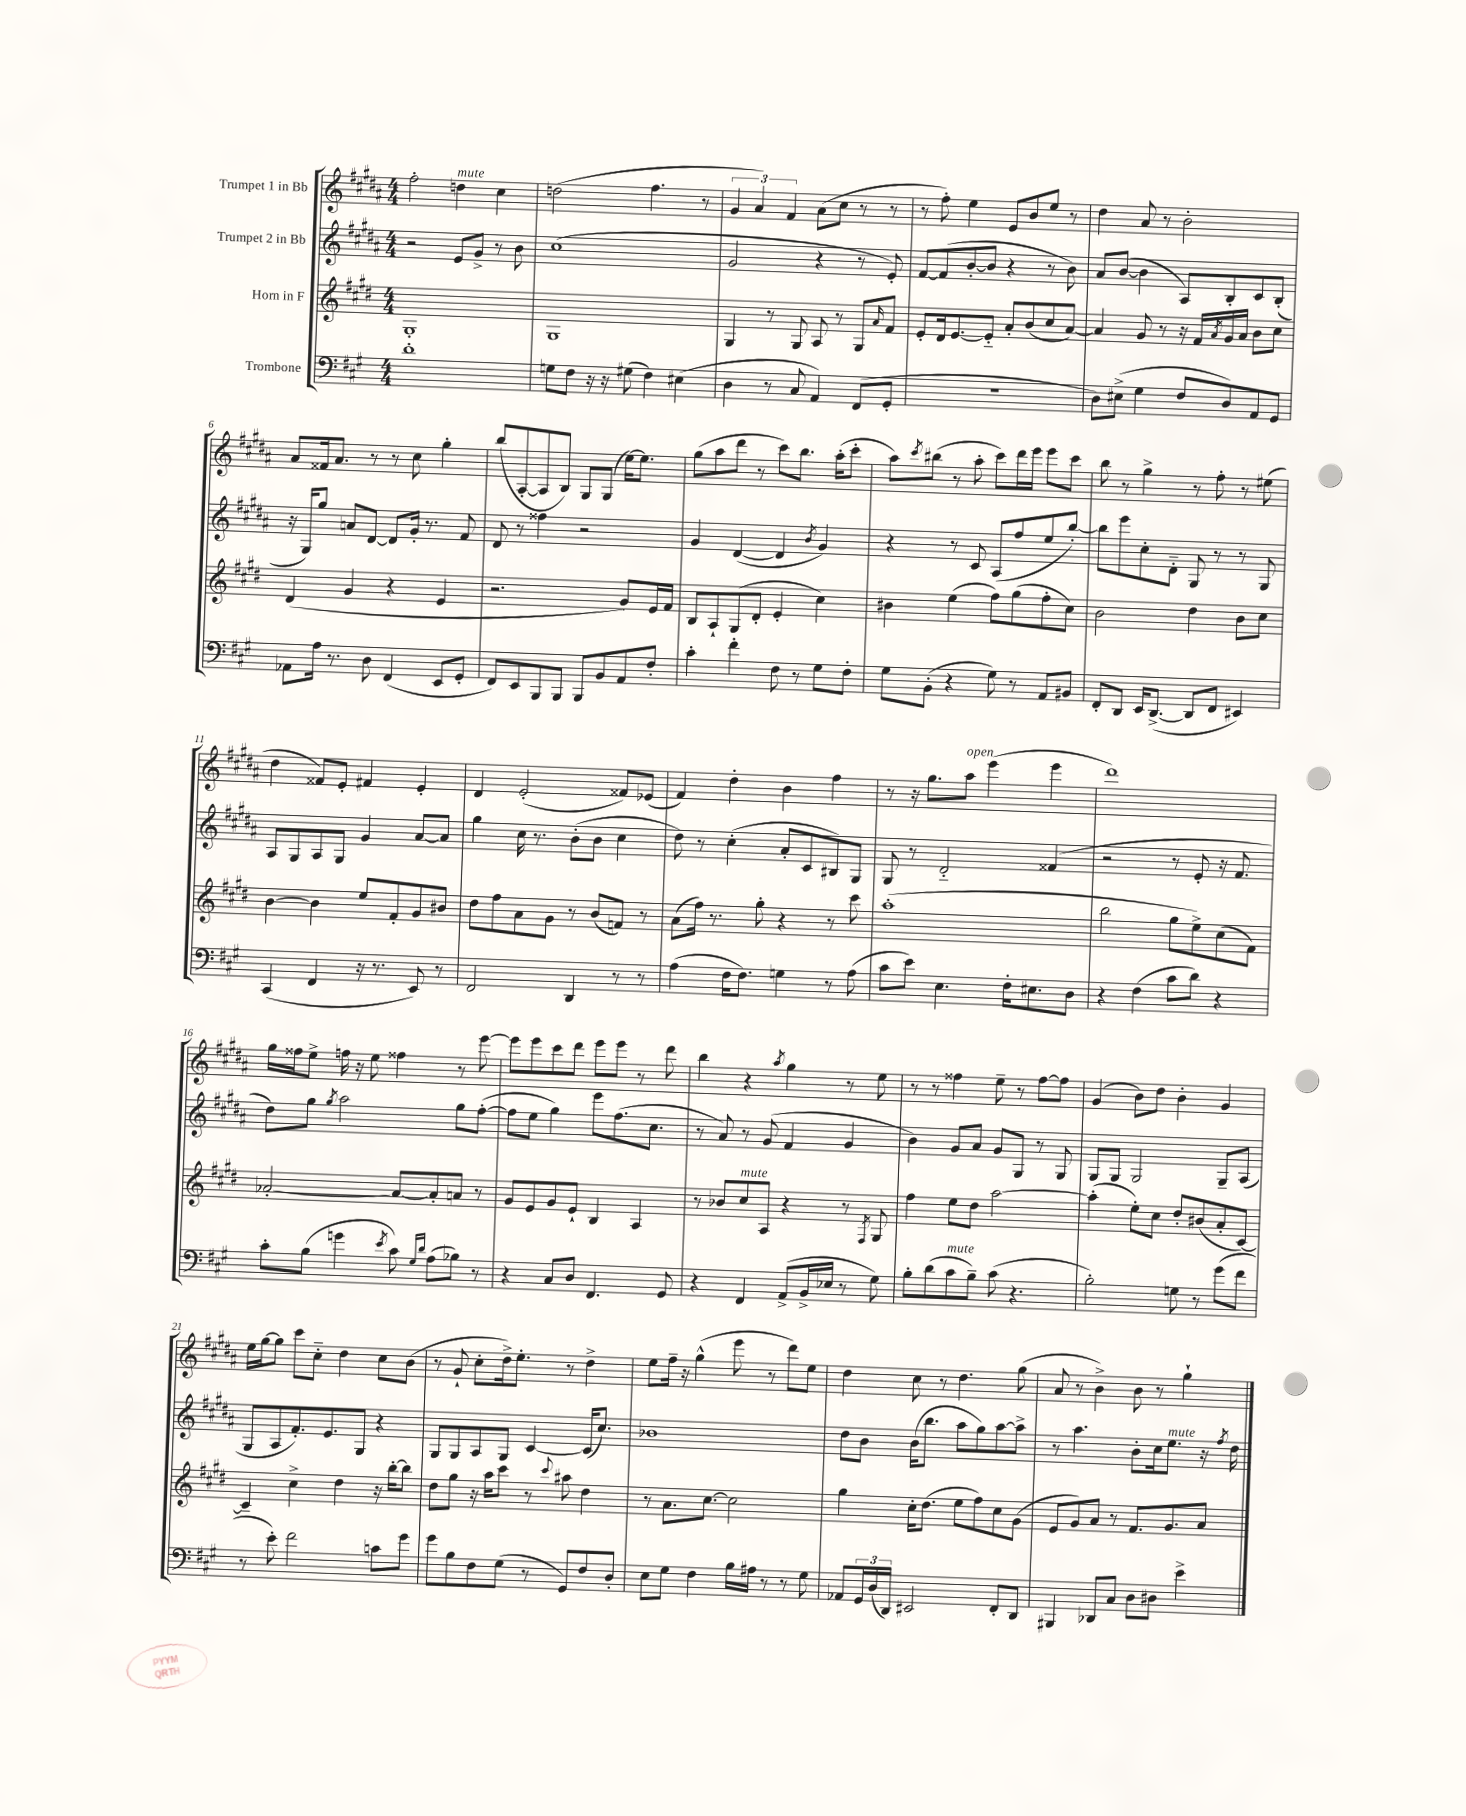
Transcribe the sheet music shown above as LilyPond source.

<<
\new StaffGroup <<
\new Staff = "s0" \with { instrumentName = "Trumpet 1 in Bb" } {
    \clef treble \key b \major \numericTimeSignature \time 4/4
    fis''2-. d''4^\markup { \italic "mute" } cis''4 |
    d''2( fis''4. r8 |
    \tuplet 3/2 { gis'4 ais'4) fis'4 } ais'8( cis''8 r8 r8 |
    r8 fis''8-.) e''4 e'8 b'8 e''8 r8 |
    dis''4 ais'8 r8 b'2-. |
    ais'8 fisis'16 ais'8. r8 r8 cis''8 gis''4-. |
    b''8( ais8~-. ais8 b8) gis8 gis8( e''16~) e''8. |
    gis''8( ais''8 dis'''8 r8 cis'''8) b''8. ais''16-.( cis'''8-. |
    ais''8) \acciaccatura { cis'''8 } bis''8( r8 ais''8-. cis'''8) dis'''16 e'''16 e'''8 cis'''8 |
    b''8 r8 gis''4-> r8 fis''8-. r8 eis''8( |
    dis''4 fisis'8) e'8-. fis'4 e'4-. |
    dis'4 e'2-.( fisis'8) ees'8( |
    fis'4) dis''4-. b'4 fis''4 |
    r8 r16 gis''8. ais''8^\markup { \italic "open" } e'''4( e'''4 |
    dis'''1) |
    gis''16 fisis''16 e''8-> f''16 r16 e''8 fisis''4 r8 e'''8~ |
    e'''8 e'''8 cis'''8 dis'''8 e'''8 e'''8 r8 dis'''8 |
    b''4 r4 \acciaccatura { ais''8 } gis''4 r8 e''8 |
    r8 r8 fisis''4 e''8-- r8 fisis''8~ fisis''8 |
    gis'4( b'8) dis''8 b'4-. gis'4 |
    e''16 gis''16~ gis''8 cis'''8 cis''8-_ dis''4 cis''8 b'8( |
    r8 gis'8-! cis''8-. dis''16->) e''8.-. r8 dis''4-> |
    e''8 fis''16-- r16 gis''4-^( e'''8 r8 dis'''8) e''8 |
    dis''4 cis''8 r8 dis''4. gis''8( |
    ais'8 r8 b'4->) b'8 r8 gis''4-! \bar "|." |
}
\new Staff = "s1" \with { instrumentName = "Trumpet 2 in Bb" } {
    \clef treble \key b \major \numericTimeSignature \time 4/4
    r2 e'8 gis'8-> r8 b'8 |
    cis''1( |
    gis'2 r4 r8 e'8-.) |
    fis'8~ fis'8( b'8~-. b'8 r4 r8 b'8) |
    ais'8 b'8~( b'4 ais8) b8-. cis'8 b8-.( |
    r16 gis16) gis''8 a'8 dis'8~ dis'8 gis'16-. r8. fis'8 |
    dis'8 r8 fisis''4 r2 |
    gis'4 dis'4~( dis'4 \acciaccatura { b'8 } gis'4) |
    r4 r8 cis'8 ais8( fis''8 e''8 b''8~-.) |
    b''8 e'''8 cis''8-. dis'8-_ gis8 r8 r8 gis8 |
    ais8 gis8 ais8 gis8 gis'4 ais'8~ ais'8 |
    gis''4 cis''16 r8. b'8-.( b'8 cis''4 |
    dis''8) r8 cis''4-.( ais'8-. cis'8 bis8) gis8 |
    gis8 r8 dis'2-_ fisis'4( |
    r2 r8 e'8-. r16 fis'8. |
    dis''8) gis''8 \acciaccatura { gis''8 } ais''2 gis''8 fis''8~-.( |
    fis''8 e''8 gis''4) e'''8 fis''8.( cis''8. |
    r8 ais'8) r8 gis'8( fis'4 gis'4 |
    b'4) gis'8 ais'8 gis'8 gis8 r8 gis8 |
    gis8 gis8 gis2 gis8-- ais8( |
    gis8 ais8 fis'8.-.) e'8. gis8 r4 |
    gis8 gis8 ais8 gis8 cis'4~ cis'16( cis''8.) |
    bes'1 |
    dis''8 b'8 b'16( b''8. ais''8 gis''8) ais''8~ ais''8-> |
    r8 ais''4. b'8-. cis''16 e''8.^\markup { \italic "mute" } r16 \acciaccatura { fis''8 } dis''16 \bar "|." |
}
\new Staff = "s2" \with { instrumentName = "Horn in F" } {
    \clef treble \key e \major \numericTimeSignature \time 4/4
    gis1-. |
    gis1 |
    gis4 r8 gis8 a8 r8 gis8 \grace { a'16 } fis'8 |
    e'8-. dis'16 e'8.~ e'8-_ a'8-. b'8( cis''8 a'8~) |
    a'4 gis'8 r8 r16 fis'16 \acciaccatura { a'8 } gis'16 a'16 b'8 cis''8 |
    dis'4( gis'4 r4 e'4 |
    r2. gis'8) e'16 fis'16 |
    b8 a8-! gis8( dis'8-. e'4-. cis''4) |
    bis'4 e''4( fis''8) gis''8( fis''8-. cis''8) |
    b'2 dis''4 b'8 cis''8 |
    b'4~ b'4 e''8 fis'8-. gis'8 bis'8 |
    dis''8 fis''8 a'8 gis'8 r8 b'8( f'8) r8 |
    a'8( fis''16) r8. gis''8-. r4 r8 cis'''8 |
    a''1-.( |
    b''2 gis''8 e''8->) cis''8( fis'8) |
    aes'2~-. aes'8~ aes'8-. a'8 r8 |
    gis'8 e'8 gis'8 e'8-! b4 a4 |
    r8 bes'8 cis''8^\markup { \italic "mute" } a8 r4 r8 \acciaccatura { fis8 } gis8 |
    fis''4 e''8 dis''8 a''2~ |
    a''4-.( e''8-.) cis''8 dis''8-. bis'8( a'8-. cis'8~) |
    cis'4-- cis''4-> dis''4 r16 b''16~-. b''8 |
    dis''8 gis''8 r16 a''16 cis'''8 r8 \appoggiatura { cis'''8 } ais''8 dis''4 |
    r8 a'8. cis''8.~ cis''2 |
    gis''4 cis''16-. dis''8.( e''8 fis''8) cis''8 gis'8( |
    e'8 gis'8) a'8 r8 fis'8. gis'8. a'8 \bar "|." |
}
\new Staff = "s3" \with { instrumentName = "Trombone" } {
    \clef bass \key a \major \numericTimeSignature \time 4/4
    d'1-. |
    g8 fis8 r16 r16 gis8( fis4) eis4( |
    d4 r8 cis8 a,4) fis,8( gis,8-. |
    R1 |
    d8) eis8->( gis4 fis8 d8) a,8 gis,8 |
    aes,8 a16 r8. d8 fis,4( e,8 gis,8-. |
    fis,8) e,8 b,,8 b,,8 b,,8 b,8 a,8 fis8-. |
    cis'4-. fis'4-. fis8 r8 gis8 fis8-. |
    gis8 b,8-.( r4 gis8) r8 a,8 bis,8 |
    fis,8-. d,8 e,16 d,8.~->( d,8 fis,8 eis,4) |
    cis,4( fis,4 r16 r8. e,8) r8 |
    fis,2 d,4 r8 r8 |
    a4( fis16 fis8.) g4 r8 a8( |
    cis'8 e'8) e4. fis16-. eis8. d8 |
    r4 fis4( cis'8 d'8) r4 |
    cis'8-. b8( g'4 \acciaccatura { e'8 } cis'8) \grace { gis16 d'16 } a8( bes8) r8 |
    r4 cis8 d8 fis,4. gis,8 |
    r4 fis,4 a,8->( b,16-> ees16 r8 gis8) |
    b8-. d'8( cis'8^\markup { \italic "mute" } b8--) cis'8( r4. |
    b2-.) g8 r8 gis'8( fis'8 |
    r8 e'8-.) fis'2 c'8 gis'8 |
    gis'8 b8 fis8 gis8( r8 gis,8) fis8 d8-. |
    e8 gis8 fis4 b16 ais16 r8 r8 gis8 |
    aes,8 \tuplet 3/2 { gis,16 d16( d,16) } eis,2 fis,8-. d,8 |
    bis,,4 des,8 cis8 d8 dis8 e'4-> \bar "|." |
}
>>
>>
